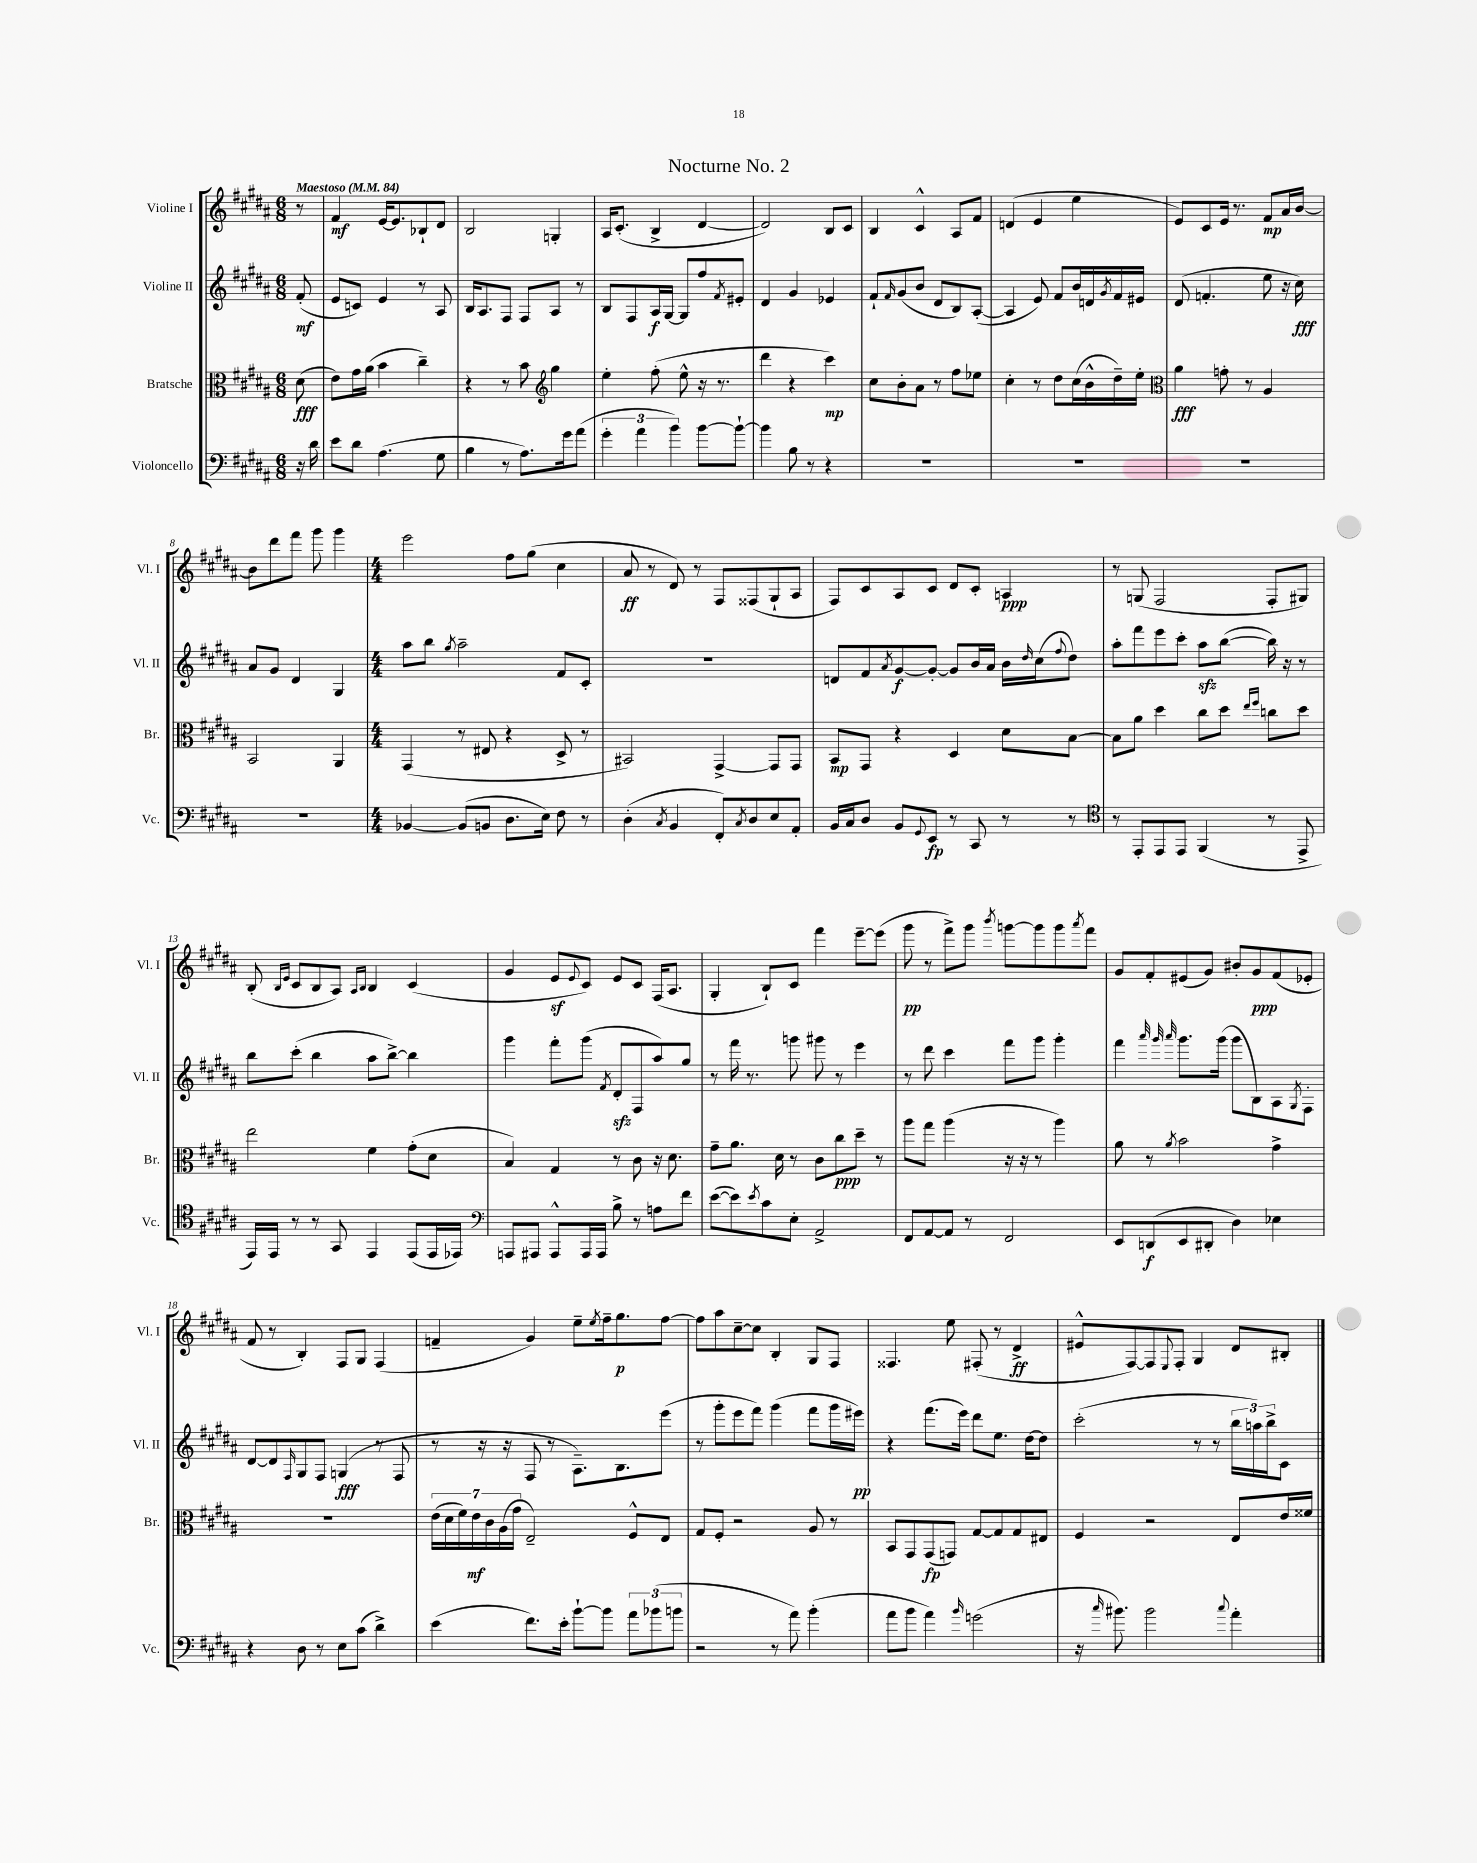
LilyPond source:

\header { title = "Nocturne No. 2" }
<<
\new StaffGroup <<
\new Staff = "s0" \with { instrumentName = "Violine I" shortInstrumentName = "Vl. I" } {
    \clef treble \key b \major \numericTimeSignature \time 6/8 \partial 8 \tempo "Maestoso" 4 = 84
    r8 |
    fis'4\mf e'16~ e'8. bes8-! dis'8 |
    b2 g4-. |
    ais16 cis'8.-.( b4-> dis'4~ |
    dis'2) b8 cis'8 |
    b4 cis'4-^ ais8 fis'8 |
    d'4( e'4 e''4 |
    e'8) cis'8 e'16 r8. fis'8\mp ais'16 b'16~ |
    b'8 dis'''8 fis'''8 gis'''8 gis'''4 |
    \numericTimeSignature \time 4/4 e'''2 fis''8 gis''8( cis''4 |
    ais'8\ff r8 dis'8) r8 fis8 fisis8( gis8-! ais8 |
    fis8) cis'8 ais8 cis'8 dis'8 cis'8-. a4\ppp |
    r8 g8( fis2 fis8-. gis8) |
    b8-.( \grace { b16 e'16 } cis'8 b8 ais8) \grace { ais16 b16 } b4 cis'4( |
    gis'4 e'8\sf \appoggiatura { e'8 } cis'8) e'8 cis'8 fis16( ais8. |
    gis4-. b8-!) cis'8 fis'''4 e'''8~-- e'''8( |
    gis'''8\pp r8 fis'''8->) gis'''8 \acciaccatura { b'''8 } g'''8~ g'''8 g'''8 \acciaccatura { ais'''8 } fis'''8 |
    gis'8 fis'8-. eis'8( gis'8) bis'8-. gis'8\ppp fis'8( ees'8-. |
    fis'8 r8 b4-.) fis8 gis8 fis4( |
    f'4-- gis'4) e''8-- \acciaccatura { e''8 } fis''16-- gis''8.\p fis''8~ |
    fis''8 ais''8 cis''8~-- cis''8 b4-. gis8 fis8 |
    fisis4. e''8 fis8-.( r8 dis'4->\ff |
    eis'8-^ fis8~) fis8 \appoggiatura { e8 } fis8-. gis4 dis'8 bis8-. \bar "|." |
}
\new Staff = "s1" \with { instrumentName = "Violine II" shortInstrumentName = "Vl. II" } {
    \clef treble \key b \major \numericTimeSignature \time 6/8 \partial 8
    fis'8-.\mf( |
    e'8 c'8) e'4 r8 ais8 |
    b16 ais8. fis8 fis8 ais8 r8 |
    b8 fis8 ais16\f gis16~ gis8 fis''8 \acciaccatura { fis'8 } eis'8-. |
    dis'4 gis'4 ees'4 |
    fis'8-! \grace { fis'16 } gis'8( b'8 dis'8 b8) ais8~-.( |
    ais4 e'8) fis'8 b'16 d'16 \acciaccatura { gis'8 } fis'16 eis'16 |
    dis'8( f'4.-. e''8 r16 cis''16\fff) |
    ais'8 gis'8 dis'4 gis4 |
    \numericTimeSignature \time 4/4 ais''8 b''8 \acciaccatura { gis''8 } ais''2-- fis'8 cis'8-. |
    R1 |
    d'8 fis'8 \acciaccatura { ais'8 } gis'8~\f gis'8~-. gis'8 b'16 ais'16 b'16 \grace { dis''16 } cis''16( \appoggiatura { fis''8 } dis''8) |
    ais''8-. fis'''8 e'''8 cis'''8-. ais''8\sfz b''8~( b''16) r16 r8 |
    b''8 cis'''8-.( b''4 ais''8 b''8~->) b''4 |
    gis'''4 fis'''8-. gis'''8( \acciaccatura { fis'8 } dis'8-.\sfz fis8 ais''8) gis''8 |
    r8 fis'''16 r8. g'''8 gis'''8 r8 e'''4 |
    r8 dis'''8 cis'''4 fis'''8 gis'''8 gis'''4-. |
    fis'''4 \grace { ais'''32 gis'''32 ais'''32 } gis'''8. gis'''16( gis'''8 b8) ais8 \acciaccatura { gis8 } fis8-. |
    dis'8~ dis'8 \grace { fis16 } gis8 fis8 g4\fff( r8 fis8 |
    r8 r16 r16 fis8 r8 ais8.--) b8. e'''8( |
    r8 gis'''8-. e'''8 fis'''8) gis'''4( fis'''8 gis'''16 eis'''16\pp) |
    r4 fis'''8.( e'''16) dis'''8 e''8. dis''16~ dis''8 |
    cis'''2-.( r8 r8 \tuplet 3/2 { b''16 a''16) b''16-> } cis'8 \bar "|." |
}
\new Staff = "s2" \with { instrumentName = "Bratsche" shortInstrumentName = "Br." } {
    \clef alto \key b \major \numericTimeSignature \time 6/8 \partial 8
    dis'8\fff( |
    e'8) gis'16 ais'16( b'4 cis''4--) |
    r4 r8 b'8 \clef treble gis''4 |
    e''4-. fis''8-.( e''8-^ r16 r8. |
    dis'''4 r4 cis'''4\mp) |
    cis''8 b'8-. ais'8 r8 fis''8 ees''8 |
    cis''4-. r8 dis''8 cis''16( b'16-^ dis''16--) e''16-. |
    \clef alto ais'4\fff g'8-. r8 ais4 |
    b,2 ais,4 |
    \numericTimeSignature \time 4/4 gis,4( r8 eis8 r4 dis8-> r8 |
    bis,2) gis,4~-> gis,8 gis,8 |
    b,8\mp gis,8 r4 dis4 dis'8 b8~ |
    b8 ais'8 dis''4 cis''8 dis''8 \grace { e''16 fis''16 } c''8 dis''8 |
    e''2 fis'4 gis'8-.( dis'8 |
    b4) gis4 r8 cis'8 r16 dis'8. |
    gis'8-- ais'8. dis'16 r8 cis'8 cis''8\ppp dis''8-- r8 |
    ais''8 gis''8 ais''4( r16 r16 r8 ais''4) |
    ais'8 r8 \acciaccatura { ais'8 } b'2 gis'4-> |
    R1 |
    \tuplet 7/4 { e'16( dis'16 fis'16) e'16\mf cis'16 ais16( gis'16 } e2--) fis8-^ e8 |
    gis8 fis8-. r2 ais8 r8 |
    b,8 gis,8 gis,8\fp( g,8) gis8~ gis8 gis8 eis8 |
    fis4 r2 e8 e'16 fisis'16 \bar "|." |
}
\new Staff = "s3" \with { instrumentName = "Violoncello" shortInstrumentName = "Vc." } {
    \clef bass \key b \major \numericTimeSignature \time 6/8 \partial 8
    r16 dis'16 |
    e'8 dis'8 ais4.( gis8 |
    b4 r8 ais8.) gis'16 ais'8( |
    \tuplet 3/2 { gis'4-. ais'4 b'4) } b'8~ b'8~-! |
    b'4 b8 r8 r4 |
    R2. |
    R2. |
    R2. |
    R2. |
    \numericTimeSignature \time 4/4 bes,4~ bes,8( b,8 dis8. e16) fis8 r8 |
    dis4-.( \acciaccatura { cis8 } b,4 fis,8-.) \acciaccatura { cis8 } dis8 e8 ais,8-. |
    b,16 cis16 dis8 b,8 \appoggiatura { gis,8 } e,8\fp r8 cis,8 r8 r8 |
    \clef tenor r8 e,8-. e,8 e,8 fis,4( r8 e,8-> |
    e,16) e,16 r8 r8 gis,8 e,4 e,8( e,16 ees,16) |
    \clef bass a,,8 ais,,8 ais,,8-^ ais,,16 ais,,16 b8-> r8 a8 fis'8 |
    e'8~( e'8) \acciaccatura { e'8 } cis'8 e8-. ais,2-> |
    fis,8 ais,8~ ais,8 r8 fis,2 |
    e,8 d,8\f( e,8 dis,8-. dis4) ees4 |
    r4 dis8 r8 e8 cis'8( dis'4->) |
    e'4( fis'8.) e'16-. b'8~-! b'8 \tuplet 3/2 { ais'8 bes'8( b'8 } |
    r2 r8 ais'8) b'4-.( |
    ais'8 b'8 ais'4) \grace { b'16 } g'2( |
    r16 \grace { cis''16 } bis'8.) bis'2 \appoggiatura { cis''8 } ais'4-. \bar "|." |
}
>>
>>
